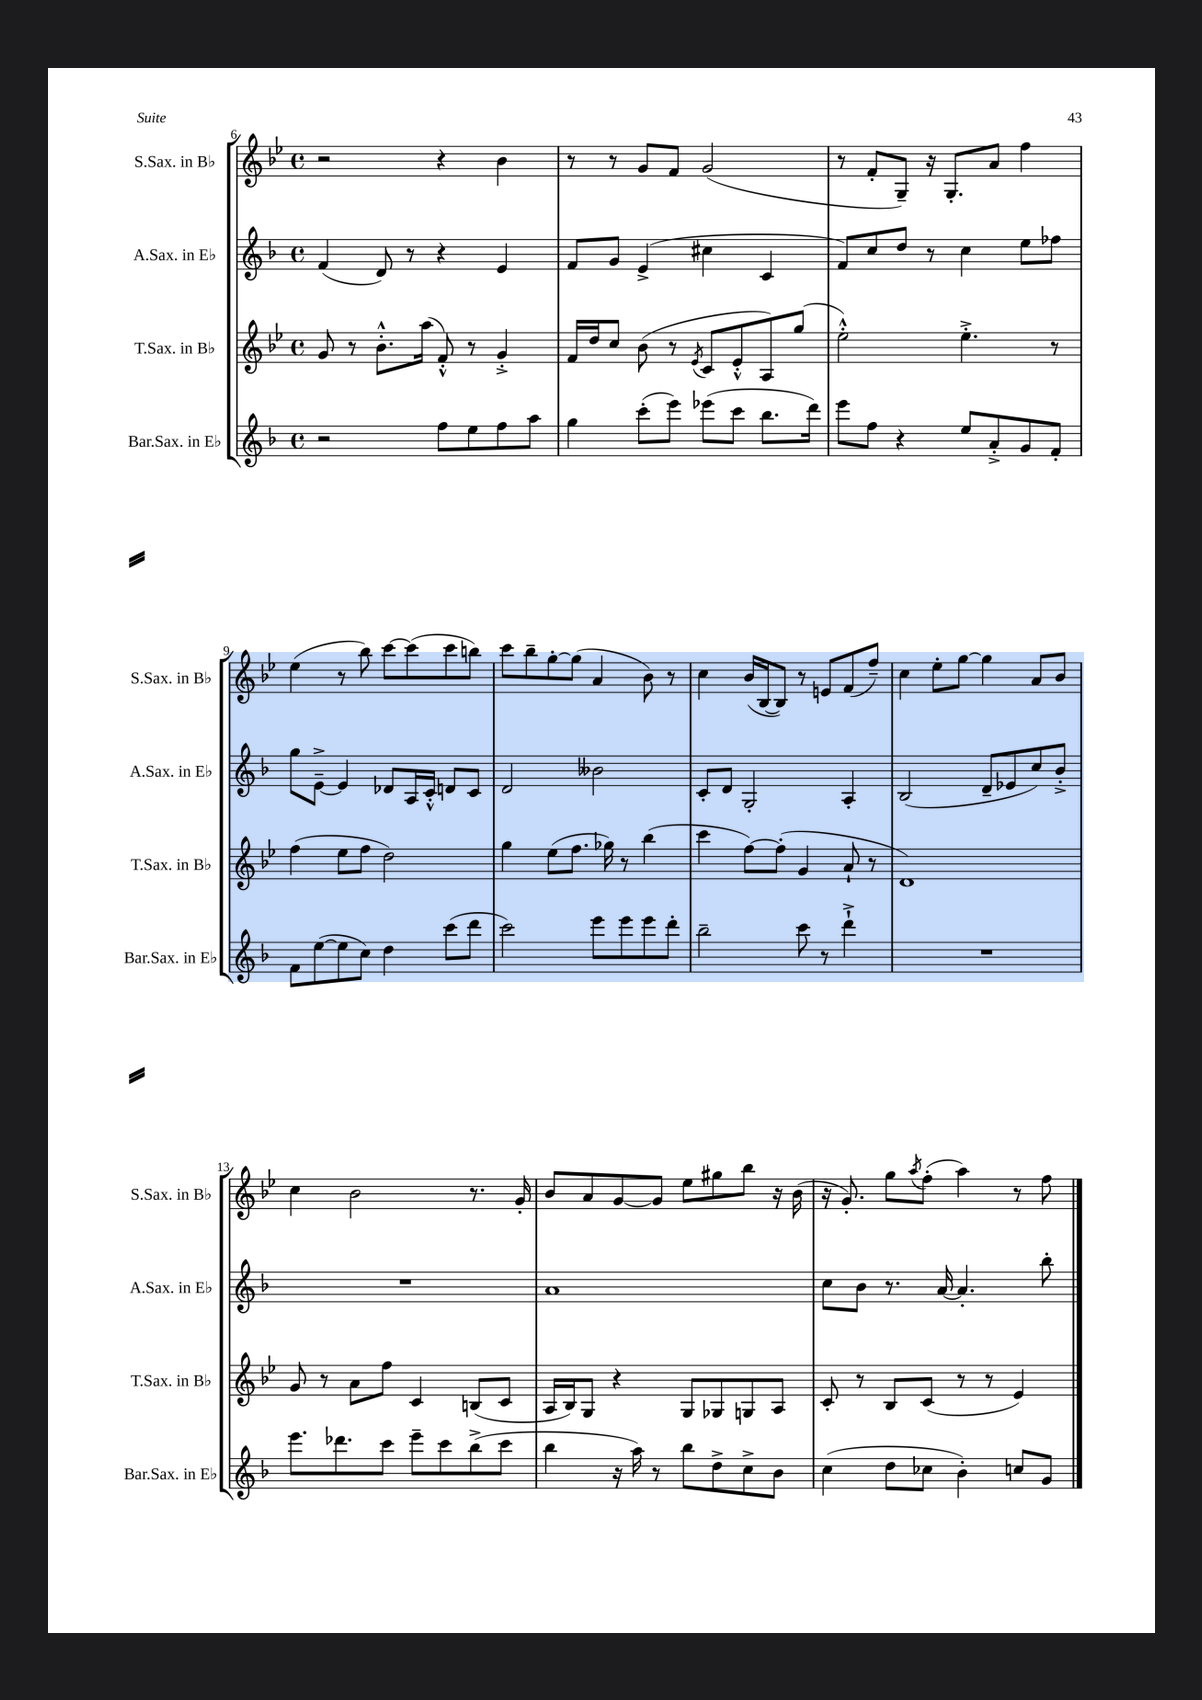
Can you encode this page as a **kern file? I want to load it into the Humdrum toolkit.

**kern	**kern	**kern	**kern
*staff4	*staff3	*staff2	*staff1
*clefG2	*clefG2	*clefG2	*clefG2
*k[b-]	*k[b-e-]	*k[b-]	*k[b-e-]
*M4/4	*M4/4	*M4/4	*M4/4
*met(c)	*met(c)	*met(c)	*met(c)
2r	8g/	(4f/	2r
.	8r	.	.
.	8.b-'^^\L	8d/)	.
.	.	8r	.
.	(16aa\Jk	.	.
8ff\L	8f'^^/)	4r	4r
8ee\	8r	.	.
8ff\	4g'^/	4e/	4b-\
8aa\J	.	.	.
=	=	=	=
4gg\	16f/LL	8f/L	8r
.	16dd/J	.	.
.	8cc/J	8g/J	8r
(8ccc'\L	(8b-\	(4e^/	8g/L
8eee\J)	8r	.	8f/J
.	8qe-/	.	.
(8eee-\L	8c/L	4cc#\	(2g/
8ccc\J	8e-'^^/	.	.
8.bb-\L	8A/)	4c/	.
.	(8gg/J	.	.
16ddd\Jk)	.	.	.
=	=	=	=
8eee\L	2ee-'^^\)	8f/L)	8r
8ff\J	.	8cc/	8f'/L
4r	.	8dd/J	8G~/J)
.	.	8r	16r
.	.	.	8.G'/L
8ee/L	4.ee-'^\	4cc\	.
8a'^/	.	.	8a/J
8g/	.	8ee\L	4ff\
8f'/J	8r	8ff-\J	.
=	=	=	=
8f\L	(4ff\	8gg\L	(4ee-\
([8ee\	.	[8e~^\J	.
8ee\]	8ee-\L	4e/]	8r
8cc\J)	8ff\J	.	8bb-\)
4dd\	2dd\)	8d-/L	[8ccc\L
.	.	16A/L	(8ccc\]
.	.	16c'^^/JJ	.
(8ccc\L	.	8d/L	8ccc\
8ddd\J	.	8c/J	8bb\J)
=	=	=	=
2ccc\)	4gg\	2d/	8ccc\L
.	.	.	8bb-~\
.	(8ee-\L	.	[8gg'\
.	8.ff\J	.	(8gg\]J
8eee\L	.	2b--\	4a/
.	16gg-\)	.	.
8eee\	8r	.	.
8eee\	(4bb-\	.	8b-\)
8ddd'\J	.	.	8r
=	=	=	=
2bb-~\	4ccc\	8c'/L	4cc\
.	.	8d/J	.
.	[8ff\L)	2G'/	(16b-/LL
.	.	.	[16B-/J
.	(8ff'\]J	.	8B-/]J)
8ccc\	4g/	.	8r
8r	.	.	8e/L
4ddd`^\	8a`/	4A'/	(8f/
.	8r	.	8ff~/J)
=	=	=	=
1r	1d)	(2B-/	4cc\
.	.	.	8ee-'\L
.	.	.	[8gg\J
.	.	8d~/L	4gg\]
.	.	8e-/	.
.	.	8cc/)	8a/L
.	.	8b-'^/J	8b-/J
=	=	=	=
8.eee\L	8g/	1r	4cc\
.	8r	.	.
8.ddd-\	.	.	.
.	8a\L	.	2b-\
8ccc\J	8ff\J	.	.
8eee~\L	4c/	.	.
8ccc\	.	.	.
(8bb-^\	(8B/L	.	8.r
8ccc\J	8c/J	.	.
.	.	.	16g'/
=	=	=	=
4bb-\	16A/LL	1a	8b-/L
.	16B-/J)	.	.
.	8G/J	.	8a/
16r	4r	.	[8g/
16aa\)	.	.	.
8r	.	.	8g/]J
8bb-\L	8G/L	.	8ee-\L
8dd^\	8G-/	.	8gg#\
8cc^\	8G/	.	8bb-\J
8b-\J	8A/J	.	16r
.	.	.	(16b-\
=	=	=	=
(4cc\	8c'/	8cc\L	16r
.	.	.	8.g'/)
.	8r	8b-\J	.
8dd\L	8B-/L	8.r	8gg\L
.	.	.	8qaa/
8cc-\J	(8c/J	.	(8ff'\J
.	.	[16a/	.
4b-'\)	8r	4.a'/]	4aa\)
.	8r	.	.
8cc/L	4e-/)	.	8r
8g/J	.	8bb-'\	8ff\
==	==	==	==
*-	*-	*-	*-
